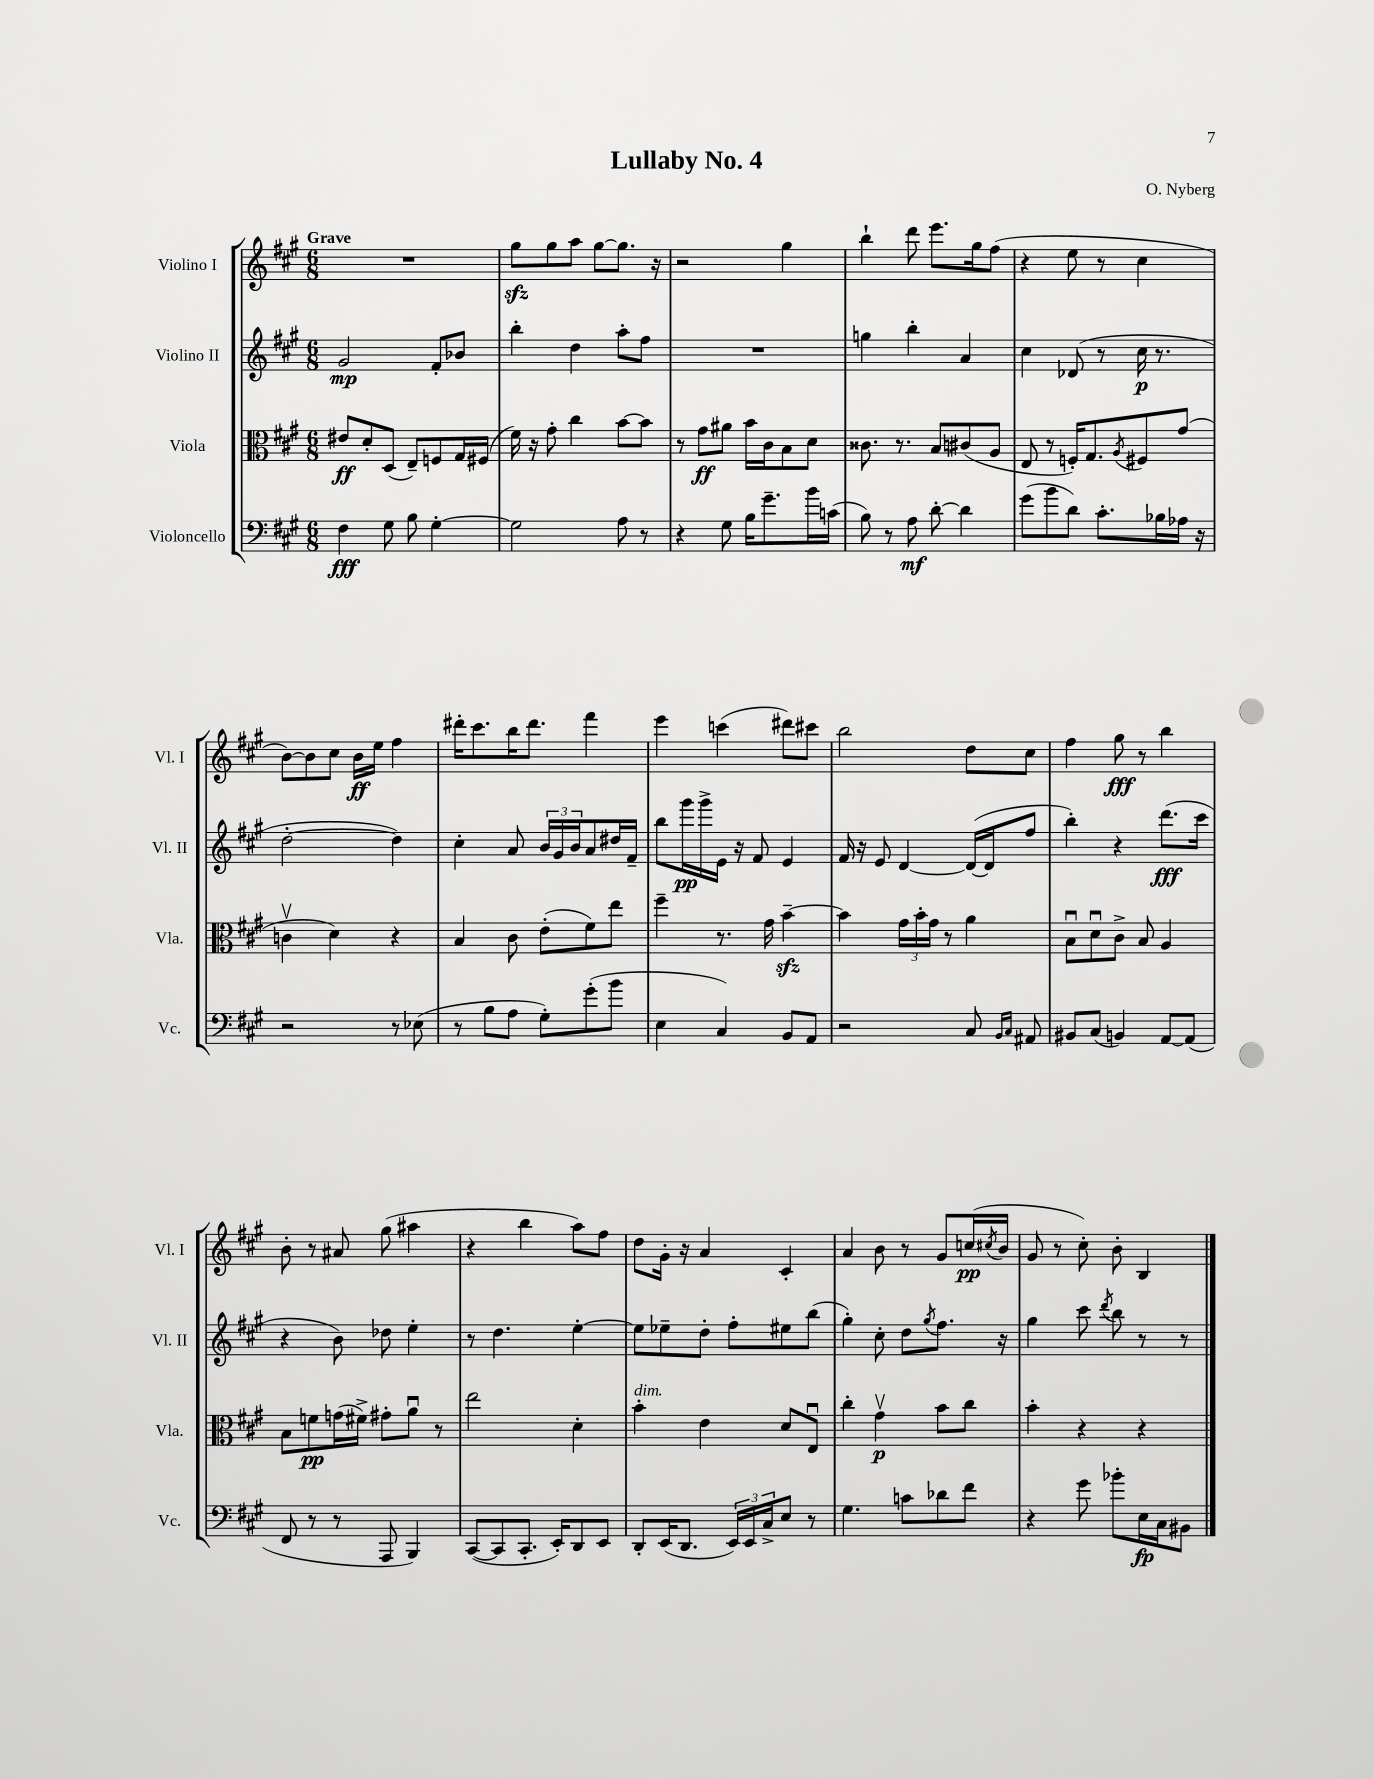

**kern	**dynam	**kern	**dynam	**kern	**dynam	**kern	**dynam
*part4	*part4	*part3	*part3	*part2	*part2	*part1	*part1
*staff4	*staff4	*staff3	*staff3	*staff2	*staff2	*staff1	*staff1
*I"Violoncello	*	*I"Viola	*	*I"Violino II	*	*I"Violino I	*
*I'Vc.	*	*I'Vla.	*	*I'Vl. II	*	*I'Vl. I	*
*clefF4	*	*clefC3	*	*clefG2	*	*clefG2	*
*k[f#c#g#]	*	*k[f#c#g#]	*	*k[f#c#g#]	*	*k[f#c#g#]	*
*M6/8	*	*M6/8	*	*M6/8	*	*M6/8	*
=1	=1	=1	=1	=1	=1	=1	=1
!	!	!	!	!	!	!LO:TX:a:B:t=Grave	!
4F#\	fff	8e#X/L	ff	2g#/	mp	2.r	.
.	.	8d'/	.	.	.	.	.
8G#\	.	(8D/J	.	.	.	.	.
8B\	.	8E~/L)	.	.	.	.	.
[4G#'\	.	8Fn/	.	8f#'/L	.	.	.
.	.	16G#/L	.	8b-X/J	.	.	.
.	.	(16F#X/JJ	.	.	.	.	.
=2	=2	=2	=2	=2	=2	=2	=2
2G#\]	.	16f#\)	.	4bb'\	.	8gg#zz\L	.
.	.	16r	.	.	.	.	.
.	.	8g#'\	.	.	.	8gg#\	.
.	.	4cc#\	.	4dd\	.	8aa\J	.
.	.	.	.	.	.	[8gg#\L	.
8A\	.	[8b\L	.	8aa'\L	.	8.gg#\J]	.
8r	.	8b\J]	.	8ff#\J	.	.	.
.	.	.	.	.	.	16r	.
=3	=3	=3	=3	=3	=3	=3	=3
4r	.	8r	.	2.r	.	2r	.
.	.	8g#\L	ff	.	.	.	.
8G#\	.	8a#X\J	.	.	.	.	.
16B\KL	.	16b\LL	.	.	.	.	.
8.g#~\	.	16c#\J	.	.	.	.	.
.	.	8B\	.	.	.	4gg#\	.
16b\L	.	8d\J	.	.	.	.	.
(16cn\JJ	.	.	.	.	.	.	.
=4	=4	=4	=4	=4	=4	=4	=4
8B\)	.	8.c##X\	.	4ggn\	.	4bb`\	.
8r	.	.	.	.	.	.	.
.	.	8.r	.	.	.	.	.
8A\	mf	.	.	4bb'\	.	8ddd\	.
[8d'\	.	8B/L	.	.	.	8.eee\L	.
4d\]	.	(8c#X/	.	4a/	.	.	.
.	.	.	.	.	.	16gg#\k	.
.	.	8A/J	.	.	.	(8ff#\J	.
=5	=5	=5	=5	=5	=5	=5	=5
(8g#\L	.	8E/	.	4cc#\	.	4r	.
8b\	.	8r	.	.	.	.	.
8d\J)	.	16Fn'/KL)	.	(8d-X/	.	8ee\	.
.	.	8.G#/	.	.	.	.	.
8.c#'\L	.	.	.	8r	.	8r	.
.	.	8qA/	.	.	.	.	.
.	.	8F#X/	.	16cc#\	p	4cc#\	.
16B-X\L	.	.	.	8.r	.	.	.
16A-X\JJ	.	(8g#/J	.	.	.	.	.
16r	.	.	.	.	.	.	.
!!LO:LB:g=z
=6	=6	=6	=6	=6	=6	=6	=6
2r	.	4cnv\	.	[2dd'\	.	[8b\L)	.
.	.	.	.	.	.	8b\]	.
.	.	4d\)	.	.	.	8cc#\J	.
.	.	.	.	.	.	16b\LL	ff
.	.	.	.	.	.	16ee\JJ	.
8r	.	4r	.	4dd\])	.	4ff#\	.
(8E-X\	.	.	.	.	.	.	.
=7	=7	=7	=7	=7	=7	=7	=7
8r	.	4B/	.	4cc#'\	.	16ddd#X'\KL	.
.	.	.	.	.	.	8.ccc#\	.
8B\L	.	.	.	.	.	.	.
8A\J	.	8c#\	.	8a/	.	16bb\K	.
.	.	.	.	.	.	8.ddd#\J	.
8G#'\L)	.	(8e'\L	.	24b/LL	.	.	.
.	.	.	.	24g#/	.	.	.
.	.	.	.	24b/J	.	.	.
(8g#'\	.	8f#\)	.	8a/	.	4fff#\	.
8b\J	.	8ee\J	.	16dd#X/L	.	.	.
.	.	.	.	16f#~/JJ	.	.	.
=8	=8	=8	=8	=8	=8	=8	=8
4E\	.	4ff#~\	.	8bb\L	.	4eee\	.
.	.	.	.	16ggg#\L	pp	.	.
.	.	.	.	16ggg#^\	.	.	.
4C#/)	.	8.r	.	16e\JJ	.	(4cccn\	.
.	.	.	.	16r	.	.	.
.	.	.	.	8f#/	.	.	.
.	.	16g#\	.	.	.	.	.
8BB/L	.	[4bzz~\	.	4e/	.	8ddd#X\L)	.
8AA/J	.	.	.	.	.	8ccc#X\J	.
=9	=9	=9	=9	=9	=9	=9	=9
2r	.	4b\]	.	16f#/	.	2bb\	.
.	.	.	.	16r	.	.	.
.	.	.	.	8e/	.	.	.
.	.	24g#\LL	.	[4d/	.	.	.
.	.	24b'\	.	.	.	.	.
.	.	24g#\JJ	.	.	.	.	.
.	.	8r	.	.	.	.	.
8C#/	.	4a\	.	(16d/LL_	.	8dd\L	.
.	.	.	.	16d/J]	.	.	.
16qqBB/LL	.	.	.	.	.	.	.
16qqC#/JJ	.	.	.	.	.	.	.
8AA#X/	.	.	.	8ff#/J	.	8cc#\J	.
=10	=10	=10	=10	=10	=10	=10	=10
8BB#X/L	.	8Bu\L	.	4bb'\)	.	4ff#\	.
(8C#/J	.	8du\	.	.	.	.	.
4BBn/)	.	8c#^\J	.	4r	.	8gg#\	fff
.	.	8B/	.	.	.	8r	.
[8AA/L	.	4A/	.	(8.ddd\L	fff	4bb\	.
(8AA/J]	.	.	.	.	.	.	.
.	.	.	.	16ccc#\Jk	.	.	.
!!LO:LB:g=z
=11	=11	=11	=11	=11	=11	=11	=11
8FF#/	.	8B\L	.	4r	.	8b'\	.
8r	.	8fn\	pp	.	.	8r	.
8r	.	(16gn\L	.	8b\)	.	8a#X/	.
.	.	16f#X^\JJ)	.	.	.	.	.
8AAA/	.	8g#X'\L	.	8dd-X\	.	(8gg#\	.
4BBB/)	.	8au\J	.	4ee'\	.	4aa#X\	.
.	.	8r	.	.	.	.	.
=12	=12	=12	=12	=12	=12	=12	=12
([8CC#/L	.	2ee\	.	8r	.	4r	.
8CC#/]	.	.	.	4.dd\	.	.	.
8.CC#'/J	.	.	.	.	.	4bb\	.
16EE'/KL)	.	.	.	.	.	.	.
8DD/	.	4d'\	.	[4ee'\	.	8aa\L)	.
8EE/J	.	.	.	.	.	8ff#\J	.
=13	=13	=13	=13	=13	=13	=13	=13
!	!	!LO:TX:a:i:t=dim.	!	!	!	!	!
8DD'/L	.	4b'\	.	8ee\L]	.	8dd\L	.
(16EE/K	.	.	.	8ee-X~\	.	16g#'\Jk	.
8.DD/J	.	.	.	.	.	16r	.
.	.	4e\	.	8dd'\J	.	4a/	.
24EE/LL)	.	.	.	8ff#'\L	.	.	.
24EE/	.	.	.	.	.	.	.
24C#^/J	.	.	.	.	.	.	.
8E/J	.	8d/L	.	8ee#X\	.	4c#'/	.
8r	.	8Eu/J	.	(8bb\J	.	.	.
=14	=14	=14	=14	=14	=14	=14	=14
4.G#\	.	4cc#'\	.	4gg#'\)	.	4a/	.
.	.	4g#v\	p	8cc#'\	.	8b\	.
8cn\L	.	.	.	8dd\L	.	8r	.
.	.	.	.	8qgg#/	.	.	.
8d-X\	.	8b\L	.	8.ff#\J	.	8g#/L	.
8f#\J	.	8cc#\J	.	.	.	(16ccn/L	pp
.	.	.	.	.	.	8qcc#X/	.
.	.	.	.	16r	.	16b/JJ	.
=15	=15	=15	=15	=15	=15	=15	=15
4r	.	4b'\	.	4gg#\	.	8g#/	.
.	.	.	.	.	.	8r	.
8g#\	.	4r	.	8ccc#\	.	8cc#'\)	.
.	.	.	.	8qddd/	.	.	.
8b-X'\L	.	.	.	8bb\	.	8b'\	.
16E\L	fp	4r	.	8r	.	4B/	.
16C#\J	.	.	.	.	.	.	.
8BB#X\J	.	.	.	8r	.	.	.
==	==	==	==	==	==	==	==
*-	*-	*-	*-	*-	*-	*-	*-
